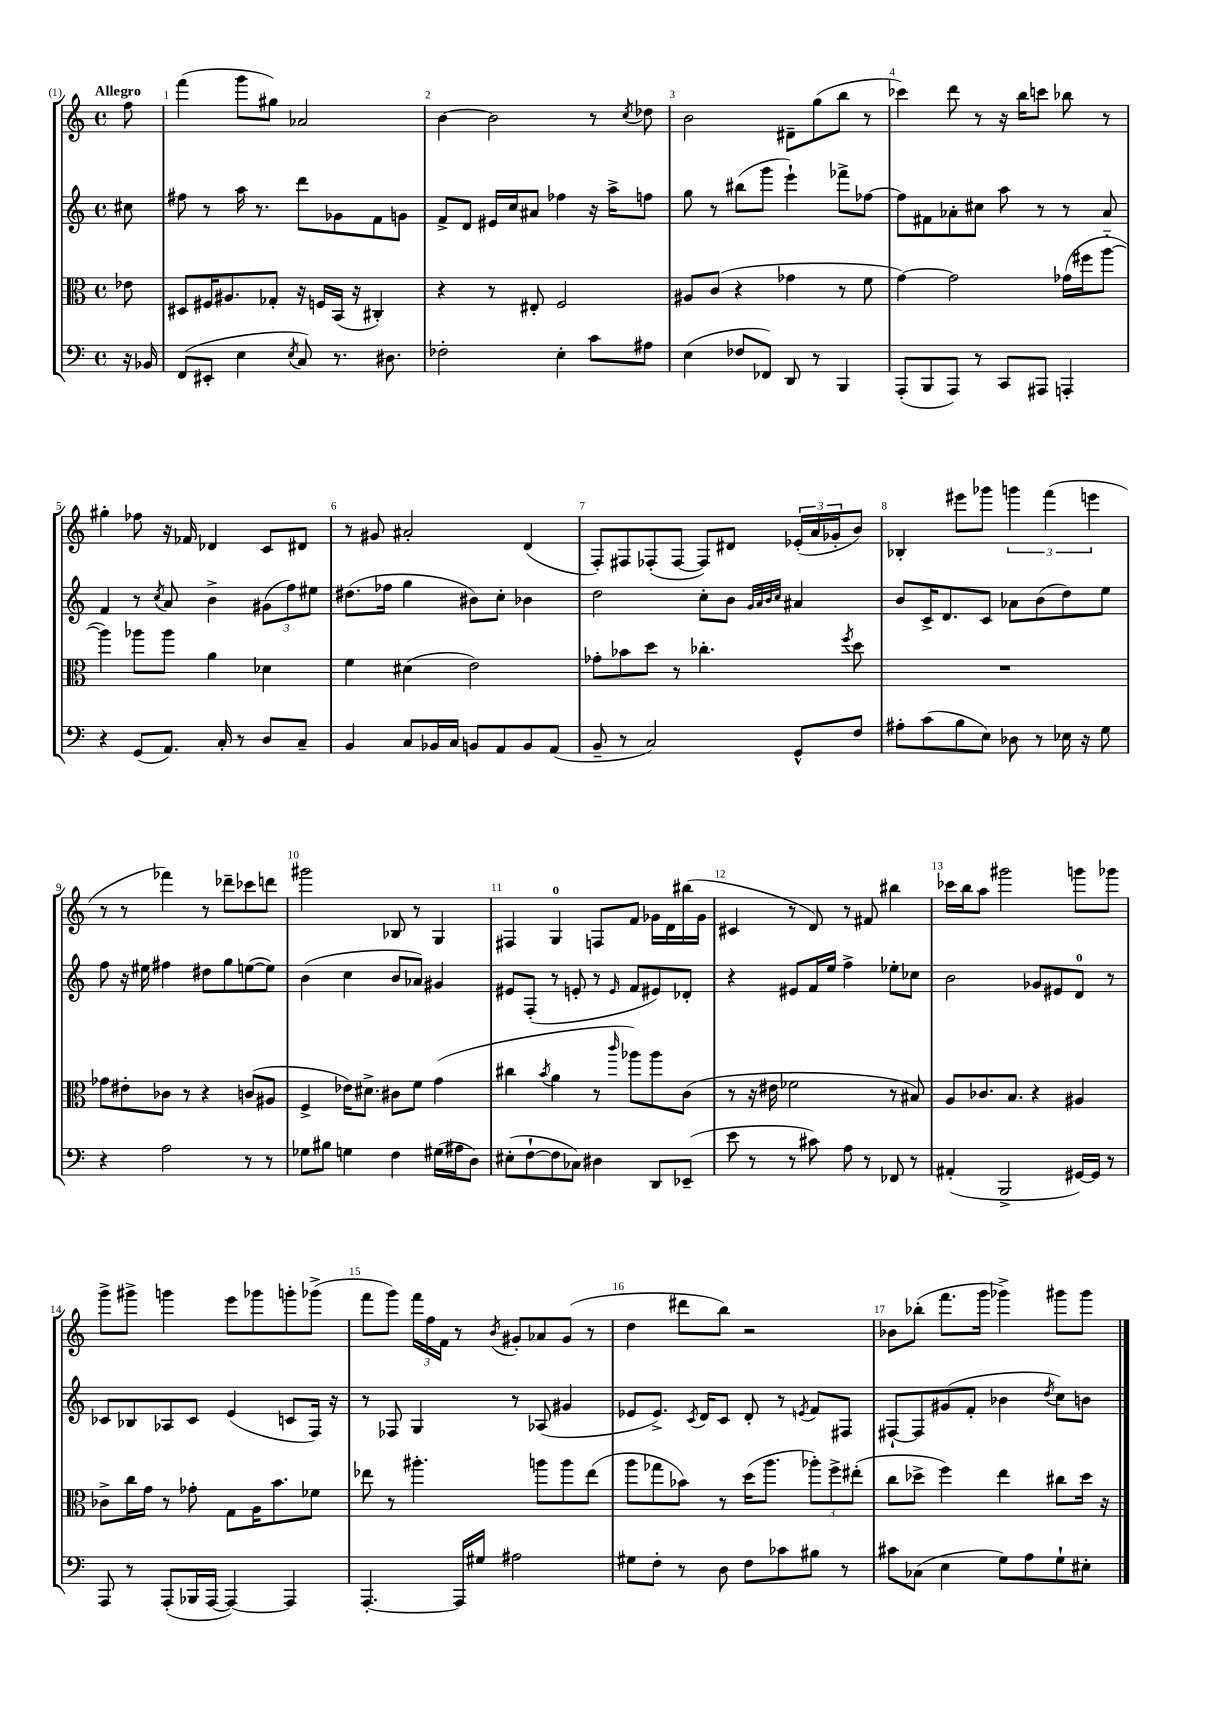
<<
\new StaffGroup <<
\new Staff = "s0" {
    \clef treble \key c \major \defaultTimeSignature \time 4/4 \partial 8 \tempo "Allegro"
    f''8 |
    f'''4( g'''8 gis''8) aes'2 |
    b'4~ b'2 r8 \acciaccatura { c''8 } des''8 |
    b'2 dis'8-- g''8( b''8 r8 |
    ces'''4) d'''8 r8 r16 b''16 c'''8 bes''8 r8 |
    gis''4-. fes''8 r16 fes'16 des'4 c'8 dis'8 |
    r8 gis'8 ais'2-. d'4( |
    f8-.) fis8 fes8-.( fes8~ fes8) dis'8 \tuplet 3/2 { ees'16-.( a'16 ges'16-. } b'8) |
    bes4-. eis'''8 ges'''8 \tuplet 3/2 { g'''4 f'''4( e'''4 } |
    r8 r8 fes'''4) r8 des'''8-- ces'''8 d'''8 |
    gis'''2 bes8 r8 g4 |
    fis4 g4-0 f8 f'8 ges'16 d'16 bis''16( ges'16 |
    cis'4 r8 d'8) r8 fis'8 bis''4 |
    ces'''16 b''16 a''8 gis'''2 g'''8 ges'''8 |
    g'''8-> gis'''8-> g'''4 e'''8 ges'''8 g'''8-. ges'''8->( |
    f'''8 g'''8) \tuplet 3/2 { f'''16 f''16 f'16 } r8 \acciaccatura { b'8 } gis'8-. aes'8 gis'8( r8 |
    d''4 dis'''8 b''8) r2 |
    bes'8 bes''8-.( f'''8. g'''16 ges'''4->) gis'''8 gis'''8 \bar "|." |
}
\new Staff = "s1" {
    \clef treble \key c \major \defaultTimeSignature \time 4/4 \partial 8
    cis''8 |
    fis''8 r8 a''16 r8. d'''8 ges'8 f'8 g'8 |
    f'8-> d'8 eis'16 c''16 ais'8 fes''4 r16 a''16-> f''8 |
    g''8 r8 bis''8( g'''8 e'''4-!) fes'''8-> fes''8~ |
    fes''8 fis'8 aes'8-. cis''8 a''8 r8 r8 aes'8 |
    f'4 r8 \acciaccatura { c''8 } a'8 b'4-> \tuplet 3/2 { gis'8( f''8) eis''8 } |
    dis''8.( fes''16 g''4 bis'8) c''8-. bes'4 |
    d''2 c''8-. b'8 \grace { g'32 a'32 b'32 c''32 } ais'4 |
    b'8 c'16-> d'8. c'8 aes'8 b'8( d''8) e''8 |
    f''8 r16 eis''16 fis''4 dis''8 g''8 e''8~( e''8) |
    b'4( c''4 b'8 aes'8) gis'4 |
    eis'8 f8-.( r8 e'8-. r8 \grace { e'16 } f'8 eis'8) des'8-. |
    r4 eis'8 f'16 e''16 f''4-> ees''8-. ces''8 |
    b'2 ges'8 eis'8 d'8-0 r8 |
    ces'8 bes8 aes8 ces'8 e'4( c'8 f16) r16 |
    r8 fes8 g4 r8 aes8( gis'4 |
    ees'8 ees'8.->) \acciaccatura { c'8 } d'16 c'8 d'8-. r8 \acciaccatura { e'8 } f'8 fis8 |
    fis8~-! fis8 gis'8( f'8-. bes'4 \acciaccatura { d''8 } c''8) b'8 \bar "|." |
}
\new Staff = "s2" {
    \clef alto \key c \major \defaultTimeSignature \time 4/4 \partial 8
    ees'8 |
    dis8 fis16 ais8. ges8-. r16 f16 b,16( r16 cis4-.) |
    r4 r8 eis8-. f2 |
    ais8 c'8( r4 ges'4 r8 f'8 |
    g'4~) g'2 ges'16( fis''16 a''8~-_ |
    a''4) aes''8 aes''8 a'4 des'4 |
    f'4 dis'4( e'2) |
    ges'8-. bes'8 d''8 r8 ces''4.-. \acciaccatura { f''8 } d''8 |
    R1 |
    ges'8 eis'8-. ces'8 r8 r4 c'8( ais8 |
    f4-> ees'16) dis'8.-> cis'8 f'8 g'4( |
    cis''4 \acciaccatura { b'8 } a'4 r8 \grace { c'''16 } aes''8) aes''8 c'8( |
    r8 r16 eis'16 fes'2 r8 bis8) |
    a8 ces'8. b8. r4 ais4 |
    ces'8-> c''16 g'16 r8 ges'8-. g8 a16 b'8. fes'8 |
    ees''8 r8 ais''4.-. a''8 a''8 ees''8( |
    a''8 ges''8 bes'8) r8 d''16( a''8. \tuplet 3/2 { aes''8-.) f''8-> eis''8-.( } |
    c''8 des''8-> f''4) e''4 cis''8 des''16 r16 \bar "|." |
}
\new Staff = "s3" {
    \clef bass \key c \major \defaultTimeSignature \time 4/4 \partial 8
    r16 bes,16 |
    f,8( eis,8-. e4 \acciaccatura { e8 } c8) r8. dis8. |
    fes2-. e4-. c'8 ais8 |
    e4( fes8 fes,8) d,8 r8 b,,4 |
    a,,8-.( b,,8 a,,8) r8 c,8 ais,,8 a,,4-. |
    r4 g,8( a,8.) c16-. r8 d8 c8-- |
    b,4 c8 bes,16 c16 b,8 a,8 b,8 a,8( |
    b,8-- r8 c2) g,8-^ f8 |
    ais8-. c'8( b8 e8) des8 r8 ees16 r16 g8 |
    r4 a2 r8 r8 |
    ges8 bis8 g4 f4 gis16( ais16 d8) |
    eis8-.( f8~-! f8 ces8) dis4 d,8 ees,8--( |
    e'8 r8 r8 cis'8) a8 r8 fes,8 r8 |
    ais,4-.( b,,2-> gis,16~) gis,16 r8 |
    a,,8 r8 a,,8-.( bes,,16 a,,16~ a,,4~) a,,4 |
    a,,4.~-. a,,16 gis16 ais2 |
    gis8 f8-. r8 d8 f8 ces'8 bis8 r8 |
    cis'8 ces8( e4 g8) a8 g8-! eis8-. \bar "|." |
}
>>
>>
\layout { \context { \Score \override BarNumber.break-visibility = ##(#f #t #t) barNumberVisibility = #all-bar-numbers-visible } }
